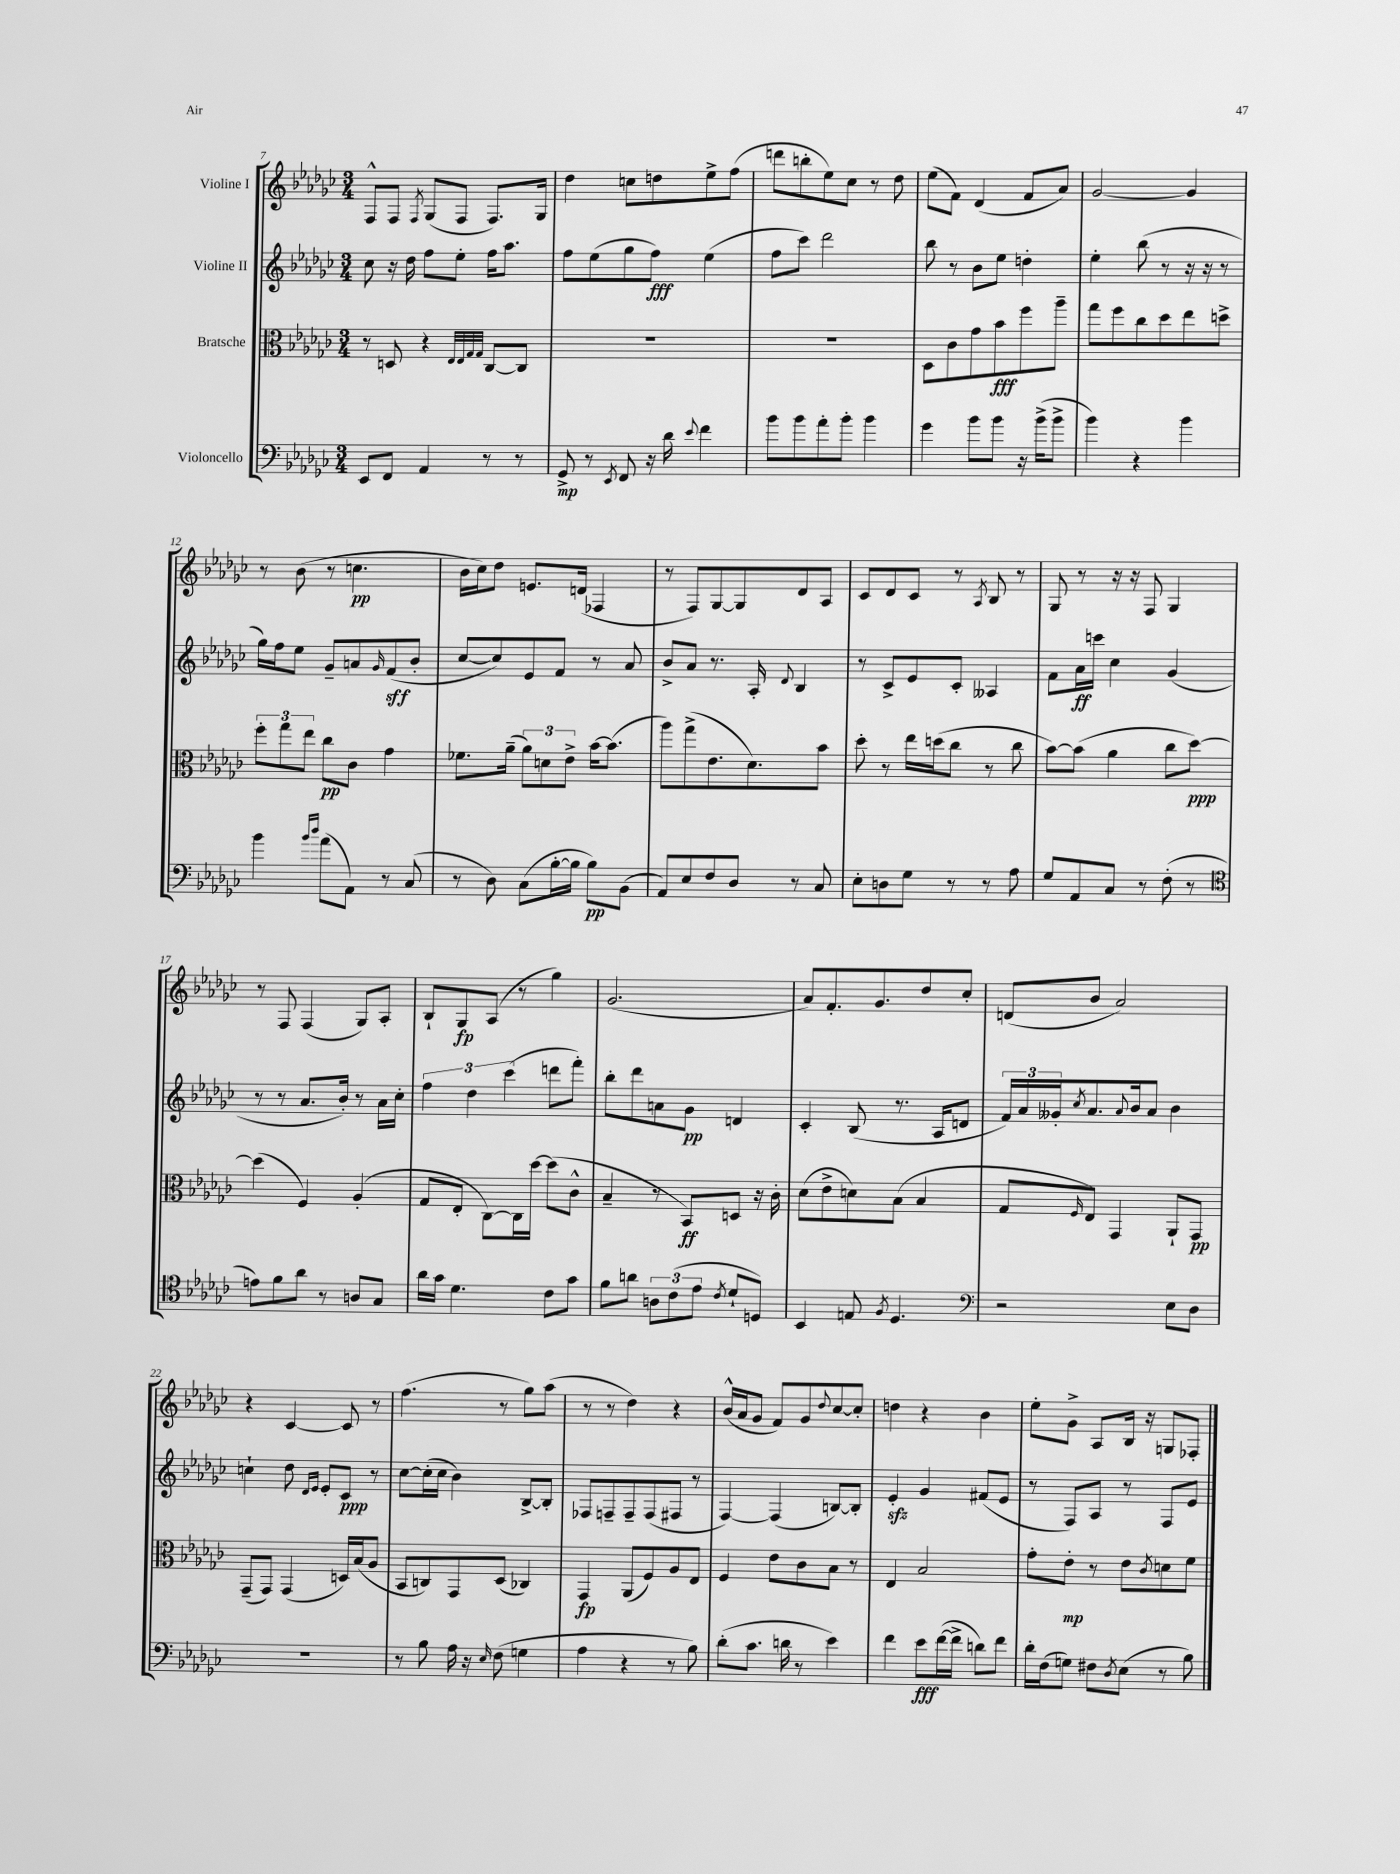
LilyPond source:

<<
\new StaffGroup <<
\new Staff = "s0" \with { instrumentName = "Violine I" } {
    \clef treble \key ges \major \numericTimeSignature \time 3/4
    f8-^ f8 \acciaccatura { f8 } ges8( f8 f8.) ges16 |
    des''4 c''8 d''8 ees''8-> f''8( |
    d'''8 b''8-. ees''8) ces''8 r8 des''8 |
    ees''8( f'8) des'4( f'8 aes'8) |
    ges'2~ ges'4 |
    r8 bes'8( r8 c''4.\pp |
    bes'16 ces''16) des''8 e'8. d'16( fes4 |
    r8 f8) ges8~ ges8 des'8 aes8 |
    ces'8 des'8 ces'8 r8 \acciaccatura { aes8 } bes8 r8 |
    ges8 r8 r16 r16 f8 ges4 |
    r8 f8 f4( ges8) aes8-. |
    bes8-! ges8\fp aes8( r8 ges''4) |
    ges'2.( |
    aes'8) f'8.-. ges'8. des''8 ces''8-. |
    d'8( bes'8 aes'2) |
    r4 ces'4~ ces'8 r8 |
    f''4.( r8 ges''8) aes''8( |
    r8 r8 des''4) r4 |
    bes'16-^( aes'16 ges'8 f'8) ges'8 \appoggiatura { des''8 } ces''8~ ces''8-. |
    d''4 r4 bes'4 |
    ees''8-. ges'8-> aes8 bes16 r16 g8 fes8-. \bar "|." |
}
\new Staff = "s1" \with { instrumentName = "Violine II" } {
    \clef treble \key ges \major \numericTimeSignature \time 3/4
    ces''8 r16 des''16 f''8 ees''8-. f''16 aes''8. |
    f''8 ees''8( ges''8 f''8\fff) ees''4( |
    f''8 ces'''8) des'''2 |
    bes''8 r8 bes'8 ees''8 d''4-. |
    ees''4-. bes''8( r8 r16 r16 r8 |
    ges''16) f''16 ees''8 ges'8-- a'8 \grace { ges'16 } f'8\sff( bes'8-. |
    ces''8~ ces''8) ees'8 f'8 r8 aes'8 |
    bes'8-> aes'8 r8. aes16-. \appoggiatura { des'8 } bes4 |
    r8 ces'8-> ees'8 ces'8-. aeses4 |
    f'8 aes'16\ff c'''16 ces''4 ges'4( |
    r8 r8 aes'8. bes'16-.) r8 aes'16 ces''16-. |
    \tuplet 3/2 { f''4 des''4 ces'''4( } d'''8 f'''8-.) |
    bes''8-. des'''8 a'8 ges'8\pp d'4 |
    ces'4-. bes8( r8. aes16 d'8 |
    \tuplet 3/2 { f'16) aes'16 geses'16-. } \acciaccatura { ces''8 } aes'8. \appoggiatura { aes'8 } bes'16 aes'8 bes'4 |
    c''4-! des''8 \grace { des'16 ees'16 } ees'8-. ces'8\ppp r8 |
    ces''8~ ces''16-.( ces''16 bes'4) bes8~-> bes8-. |
    fes8 f8-- f8-- f8( fis8 r8 |
    f4~) f4( b8~) b8-. |
    ees'4-.\sfz ges'4 fis'8( ees'8 |
    r8 f8) aes8 r8 f8 ees'8 \bar "|." |
}
\new Staff = "s2" \with { instrumentName = "Bratsche" } {
    \clef alto \key ges \major \numericTimeSignature \time 3/4
    r8 d8 r4 \grace { ees32 ees32 ges32 ges32 } ces8~ ces8 |
    R2. |
    R2. |
    des8 ces'8 ges'8 bes'8\fff f''8 aes''8-- |
    ges''8 f''8 ces''8 des''8 ees''8 d''8-> |
    \tuplet 3/2 { f''8-. ges''8 ees''8 } ces''8\pp ces'8 ges'4 |
    fes'8. aes'16--( \tuplet 3/2 { aes'8) d'8 ees'8-> } bes'16~ bes'8.( |
    aes''8) ges''8->( ees'8. des'8.) bes'8 |
    des''8-. r8 ees''16 d''16( ces''8 r8 ces''8 |
    bes'8~) bes'8( aes'4 ces''8 des''8~\ppp) |
    des''4( f4) aes4-.( |
    ges8 ees8-. ces8~) ces16 des''16~ des''8( ces'8-^ |
    bes4-- r8 bes,8\ff) d8 r16 ces'16-. |
    des'8( ees'8-> d'8) bes8( bes4 |
    ges8 \grace { f16 } ees8) ges,4 aes,8-! ges,8\pp |
    ges,8--( ges,8) ges,4( d16) bes16( aes8 |
    bes,8 c8) ges,8 des8( ces4) |
    ges,4\fp aes,8( f8) aes8 ees8 |
    f4 ees'8 ces'8 bes8 r8 |
    ees4 bes2 |
    ges'8-. ees'8-.\mp r8 ees'8 \acciaccatura { ces'8 } d'8 f'8 \bar "|." |
}
\new Staff = "s3" \with { instrumentName = "Violoncello" } {
    \clef bass \key ges \major \numericTimeSignature \time 3/4
    ees,8 f,8 aes,4 r8 r8 |
    ges,8->\mp r8 \acciaccatura { ees,8 } f,8 r16 des'16 \appoggiatura { ees'8 } f'4 |
    bes'8 bes'8 aes'8-. bes'8-. bes'4 |
    ges'4 bes'8 bes'8 r16 bes'16->( bes'8-> |
    bes'4) r4 bes'4 |
    bes'4 \grace { bes'16 des''16 } aes'8( aes,8) r8 ces8( |
    r8 des8) ces8( bes16~-. bes16 bes8\pp) bes,8( |
    aes,8) ees8 f8 des8 r8 ces8 |
    ees8-. d8 ges8 r8 r8 aes8 |
    ges8 aes,8 ces8 r8 f8-.( r8 |
    \clef tenor e'8) f'8 aes'8 r8 a8 ges8 |
    aes'16 ges'16 des'4. ces'8 ges'8 |
    f'8 a'8 \tuplet 3/2 { a8 ces'8( ees'8 } \acciaccatura { ces'8 } des'8-! d8) |
    bes,4 e8 \acciaccatura { f8 } des4. |
    \clef bass r2 ees8 des8 |
    R2. |
    r8 bes8 aes16 r16 \grace { ees16 } f8( g4 |
    aes4 r4 r8 bes8) |
    des'8-.( ces'8. d'16 r8 ees'4) |
    f'4 ees'8\fff f'16~( f'16-> d'8) f'8 |
    des'16-. f16( g8) fis8 \acciaccatura { des8 } ees8( r8 bes8) \bar "|." |
}
>>
>>
\layout { \context { \Score currentBarNumber = #7 } }
